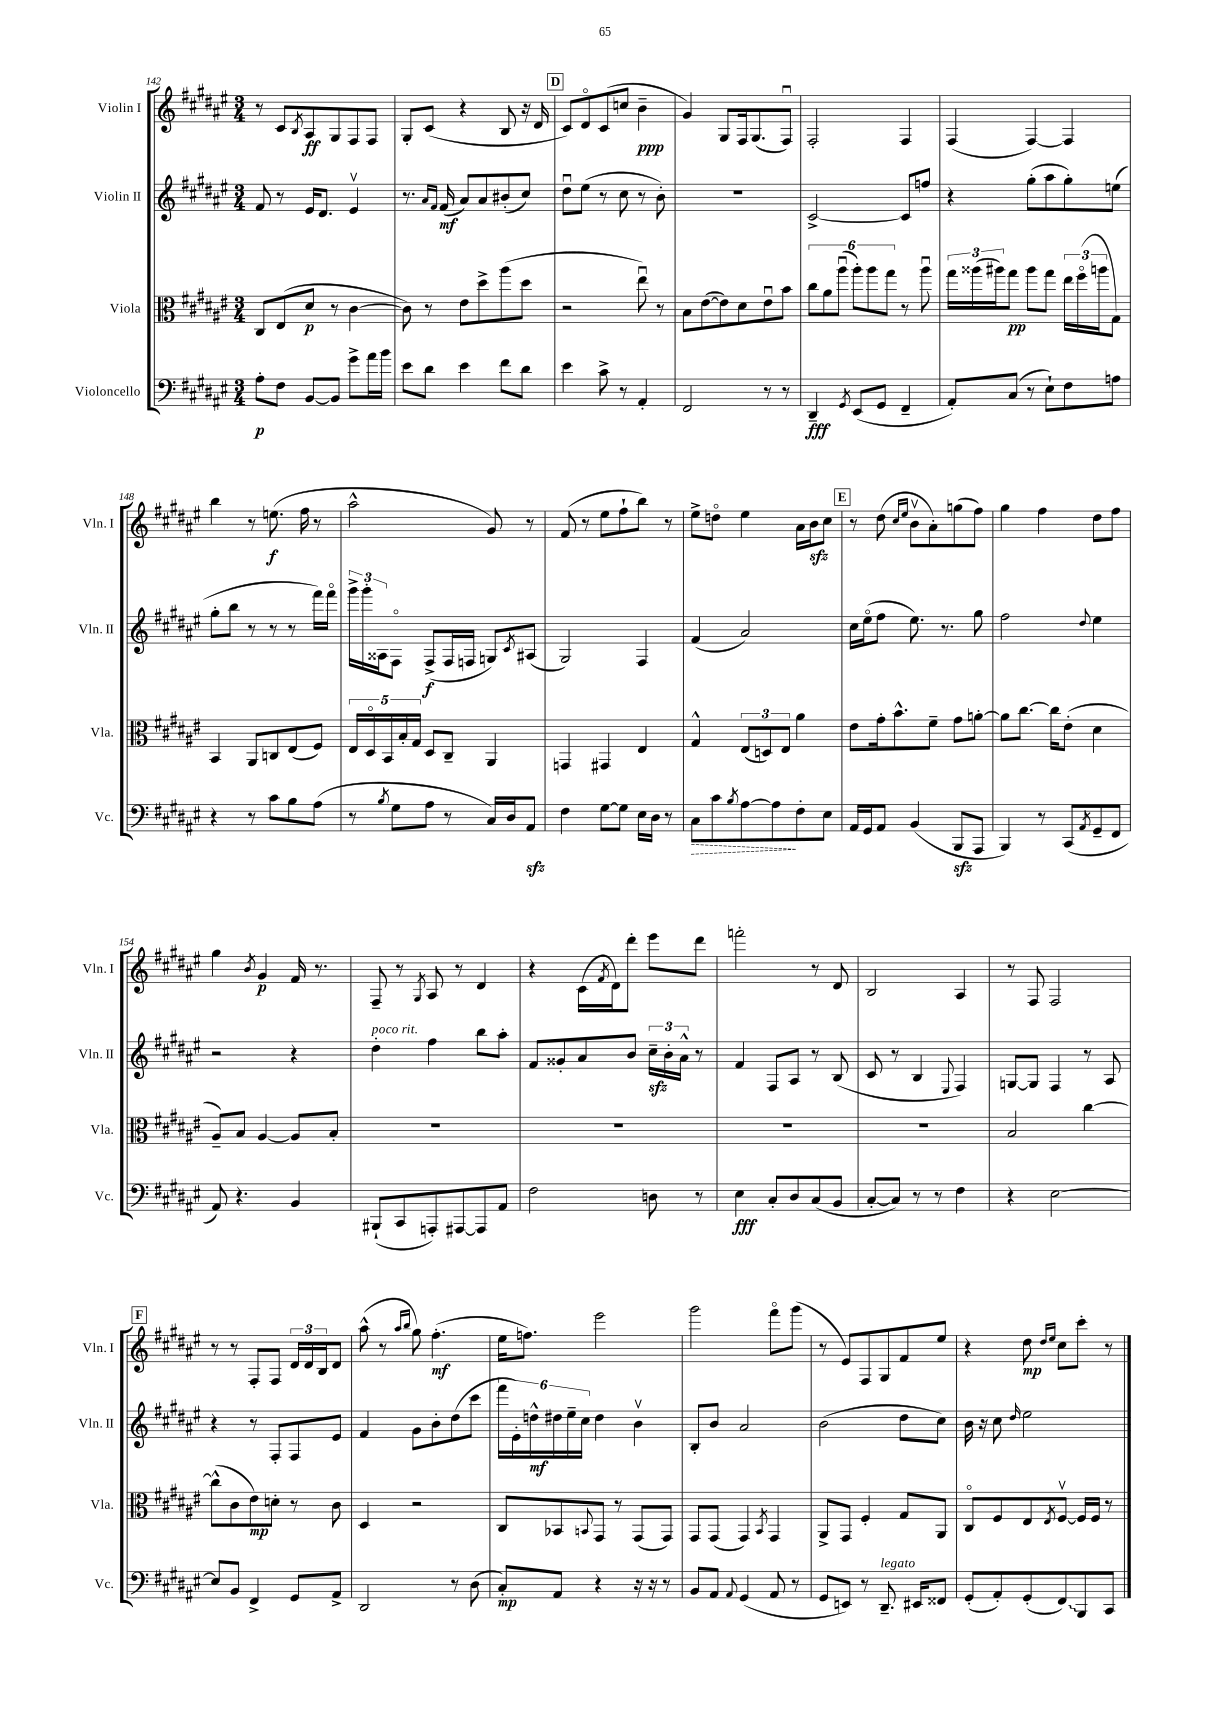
<<
\new StaffGroup <<
\new Staff = "s0" \with { instrumentName = "Violin I" shortInstrumentName = "Vln. I" } {
    \clef treble \key fis \major \numericTimeSignature \time 3/4
    r8 cis'8 \acciaccatura { b8 } ais8\ff gis8 fis8 fis8 |
    gis8-. cis'8( r4 b8 r16 dis'16 |
    \mark \markup { \box "D" } cis'8) dis'8\flageolet cis'8( c''8 b'4--\ppp |
    gis'4) gis8 fis16 gis8.( fis8\downbow) |
    fis2-. fis4 |
    fis4( fis4~) fis4 |
    b''4 r8 e''8.\f( fis''16 r8 |
    ais''2-^ gis'8) r8 |
    fis'8( r8 eis''8 fis''8-! b''8) r8 |
    eis''8-> d''8\flageolet eis''4 ais'16 b'16\sfz cis''8 |
    \mark \markup { \box "E" } r8 dis''8( \grace { cis''16 eis''16 } b'8\upbow ais'8-.) g''8( fis''8) |
    gis''4 fis''4 dis''8 fis''8 |
    gis''4 \acciaccatura { b'8 } gis'4\p fis'16 r8. |
    fis8-- r8 \acciaccatura { gis8 } ais8 r8 dis'4 |
    r4 cis'16( \acciaccatura { fis'8 } dis'16) dis'''8-. eis'''8 dis'''8 |
    f'''2-. r8 dis'8 |
    b2 ais4 |
    r8 fis8 fis2 |
    \mark \markup { \box "F" } r8 r8 fis8-. fis8 \tuplet 3/2 { dis'16 dis'16 b16 } dis'8 |
    ais''8-^( r8 \grace { ais''16 b''16 } gis''8) fis''4.-.\mf( |
    eis''16 f''8.) eis'''2 |
    gis'''2 fis'''8\flageolet gis'''8( |
    r8 eis'8) fis8 gis8 fis'8 eis''8 |
    r4 dis''8\mp \grace { dis''16 eis''16 } cis''8 cis'''8-. r8 \bar "|." |
}
\new Staff = "s1" \with { instrumentName = "Violin II" shortInstrumentName = "Vln. II" } {
    \clef treble \key fis \major \numericTimeSignature \time 3/4
    fis'8 r8 eis'16 dis'8. eis'4\upbow |
    r8. \grace { ais'16 fis'16 } fis'16\mf( ais'8) ais'8 bis'8-.( cis''8) |
    \mark \markup { \box "D" } dis''8\downbow eis''8( r8 cis''8 r8 b'8-.) |
    R2. |
    cis'2~-> cis'8 f''8 |
    r4 gis''8-.( ais''8 gis''8-.) e''8( |
    gis''8-. b''8 r8 r8 r8 fis'''16) fis'''16\flageolet |
    \tuplet 3/2 { gis'''16-> gis'''16-. aisis16 } fis8\flageolet fis8->\f( fis16 f16 g8) \acciaccatura { cis'8 } ais8( |
    gis2) fis4 |
    fis'4( ais'2) |
    \mark \markup { \box "E" } cis''16 eis''16\flageolet( fis''8 eis''8.) r8. gis''8 |
    fis''2 \appoggiatura { dis''8 } eis''4 |
    r2 r4 |
    dis''4-.^\markup { \italic "poco rit." } fis''4 b''8 ais''8-. |
    fis'8 gisis'8-. ais'8 b'8 \tuplet 3/2 { cis''16--\sfz b'16-. ais'16-^ } r8 |
    fis'4 fis8 ais8 r8 b8( |
    cis'8 r8 b4 \appoggiatura { eis8 } fis4) |
    g8~ g8 fis4 r8 ais8 |
    \mark \markup { \box "F" } r4 r8 fis8-. fis8 eis'8 |
    fis'4 gis'8 b'8-. dis''8( cis'''8 |
    \tuplet 6/4 { fis'''16 eis'16-.) d''16-^\mf dis''16 eis''16-- cis''16 } dis''4 b'4\upbow |
    b8-. b'8 ais'2 |
    b'2( dis''8 cis''8) |
    b'16 r16 cis''8 \grace { dis''16 } eis''2 \bar "|." |
}
\new Staff = "s2" \with { instrumentName = "Viola" shortInstrumentName = "Vla." } {
    \clef alto \key fis \major \numericTimeSignature \time 3/4
    cis8 eis8( dis'8\p r8 cis'4~ |
    cis'8) r8 eis'8 dis''8-> ais''8( dis''8 |
    \mark \markup { \box "D" } r2 eis''8\downbow) r8 |
    b8 eis'8~( eis'8) dis'8 eis'8\downbow b'8 |
    \tuplet 6/4 { cis''8 ais'8 ais''8\downbow( ais''8-.) ais''8 gis''8 } r8 ais''8\downbow |
    \tuplet 3/2 { gis''16 aisis''16( ais''16) } gis''8\pp ais''8 gis''8 \tuplet 3/2 { eis''16 fis''16\flageolet( a''16 } gis8) |
    b,4 ais,8 c8 eis8( fis8) |
    \tuplet 5/4 { eis16 dis16\flageolet b,16 b16-. gis16 } dis8 cis8-- ais,4 |
    g,4 gis,4 eis4 |
    gis4-^ \tuplet 3/2 { eis8( d8) eis8 } ais'4 |
    \mark \markup { \box "E" } eis'8 gis'16-. b'8.-^ fis'8-- gis'8 a'8~-. |
    a'8 cis''8.~ cis''16 eis'8-.( dis'4 |
    ais8--) b8 ais4~ ais8 b8-. |
    R2. |
    R2. |
    R2. |
    R2. |
    b2 cis''4~ |
    \mark \markup { \box "F" } cis''8-^( cis'8 eis'8\mp) d'8-. r8 cis'8 |
    dis4 r2 |
    cis8 bes,8 \appoggiatura { b,8 } gis,8 r8 gis,8( gis,8) |
    gis,8 gis,8( gis,4) \acciaccatura { b,8 } gis,4 |
    ais,8-> gis,8 fis4-. gis8 ais,8 |
    cis8\flageolet fis8 eis8 \acciaccatura { eis8 } fis8~\upbow fis16 fis16 r8 \bar "|." |
}
\new Staff = "s3" \with { instrumentName = "Violoncello" shortInstrumentName = "Vc." } {
    \clef bass \key fis \major \numericTimeSignature \time 3/4
    ais8-.\p fis8 b,8~ b,8 gis'8-> ais'16 b'16 |
    eis'8 dis'8 eis'4 fis'8 dis'8 |
    \mark \markup { \box "D" } eis'4 cis'8-> r8 ais,4-. |
    fis,2 r8 r8 |
    dis,4--\fff \acciaccatura { gis,8 } eis,8( gis,8 fis,4-- |
    ais,8-.) cis8( r8 eis8-!) fis8 a8 |
    r4 r8 cis'8 b8 ais8( |
    r8 \acciaccatura { b8 } gis8 ais8 r8 cis16) dis16 ais,8\sfz |
    fis4 gis8~ gis8 eis16 dis16 r8 |
    \once \override Hairpin.style = #'dashed-line cis8\> cis'8 \acciaccatura { b8 } ais8~ ais8\! fis8-. eis8 |
    \mark \markup { \box "E" } ais,16 gis,16 ais,8 b,4( b,,8\sfz ais,,8 |
    b,,4) r8 cis,8( \acciaccatura { ais,8 } gis,8-- fis,8 |
    ais,8) r4. b,4 |
    bis,,8-!( cis,8 a,,8-.) ais,,8~ ais,,8 ais,8 |
    fis2 d8 r8 |
    eis4\fff cis8-. dis8 cis8( b,8 |
    cis8~-. cis8) r8 r8 fis4 |
    r4 eis2~ |
    \mark \markup { \box "F" } eis8 b,8 fis,4-> gis,8 ais,8-> |
    dis,2 r8 dis8( |
    cis8-.\mp) ais,8 r4 r16 r16 r8 |
    b,8 ais,8 \appoggiatura { ais,8 } gis,4( ais,8 r8 |
    gis,8 e,8) r8 dis,8.--^\markup { \italic "legato" } eis,16 fisis,8 |
    gis,8-.( ais,8-.) gis,8-.( \once \override Glissando.style = #'zigzag fis,8\glissando) b,,8 cis,8 \bar "|." |
}
>>
>>
\layout { \context { \Score currentBarNumber = #142 } }
